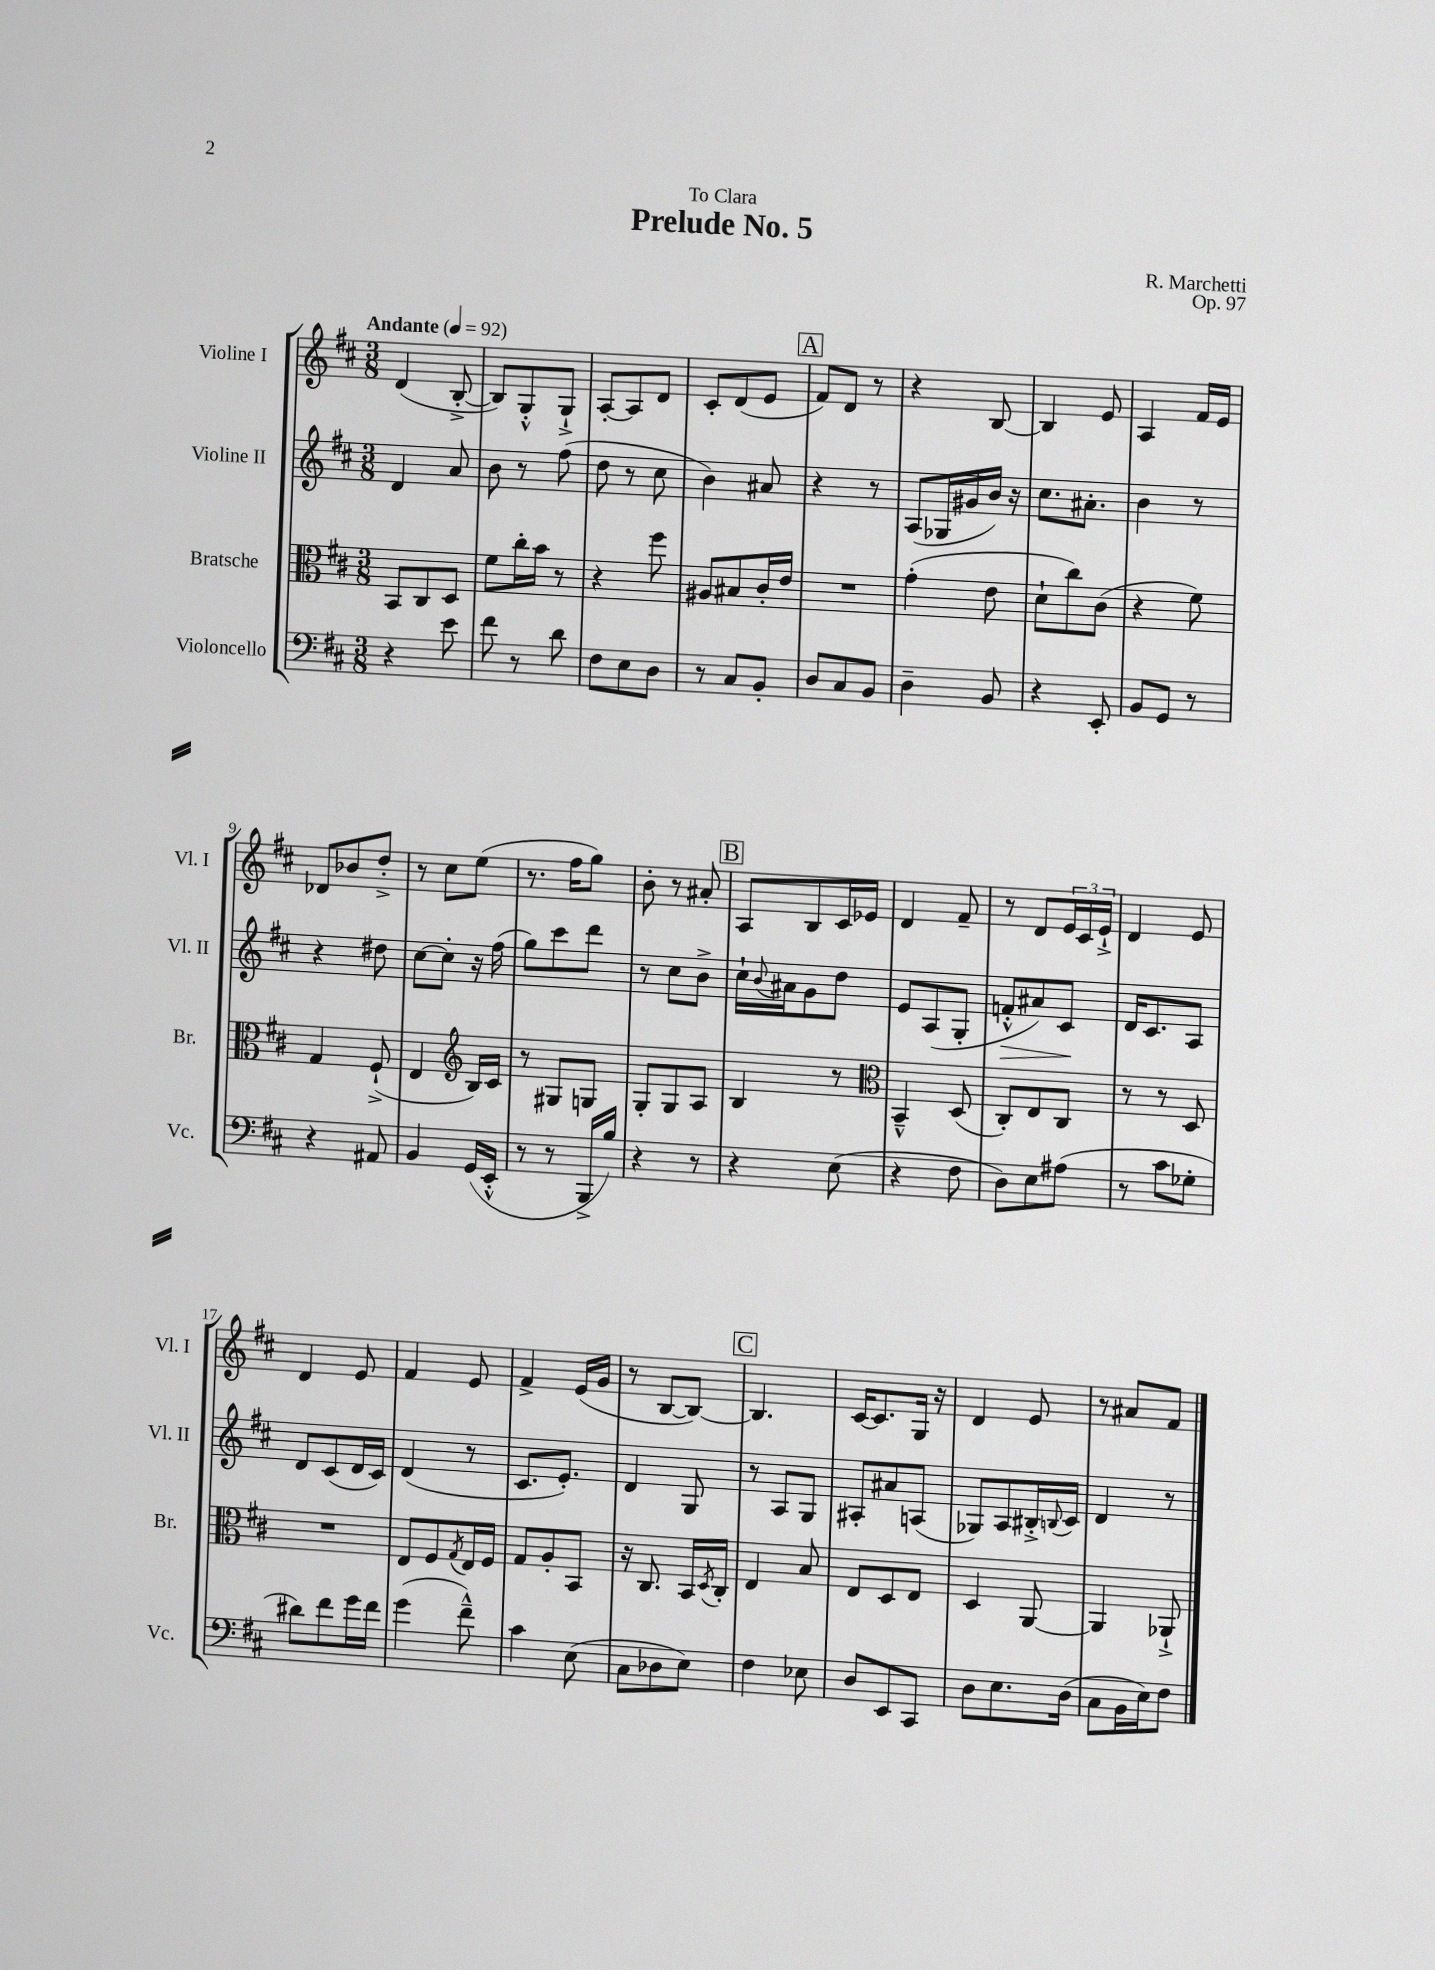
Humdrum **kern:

**kern	**kern	**kern	**dynam	**kern
*part4	*part3	*part2	*part2	*part1
*staff4	*staff3	*staff2	*staff2	*staff1
*I"Violoncello	*I"Bratsche	*I"Violine II	*	*I"Violine I
*I'Vc.	*I'Br.	*I'Vl. II	*	*I'Vl. I
*clefF4	*clefC3	*clefG2	*	*clefG2
*k[f#c#]	*k[f#c#]	*k[f#c#]	*	*k[f#c#]
*M3/8	*M3/8	*M3/8	*	*M3/8
*MM92	*MM92	*MM92	*	*MM92
=1	=1	=1	=1	=1
!	!	!	!	!LO:TX:a:B:t=Andante
4r	8BB/L	4d/	.	(4d/
.	8C#/	.	.	.
8e\	8D/J	8a/	.	[8B'^/
=2	=2	=2	=2	=2
8f#\	8f#\L	8b\	.	8B/L])
8r	16cc#'\L	8r	.	8G'^^/
.	16b\JJ	.	.	.
8d\	8r	(8ff#\	.	8G`^/J
=3	=3	=3	=3	=3
8F#\L	4r	8dd\	.	[8A'/L
8E\	.	8r	.	8A/]
8D\J	8ff#\	8cc#\	.	8d/J
=4	=4	=4	=4	=4
8r	8A#X/L	4b\)	.	8c#'/L
8C#/L	8B#X/	.	.	(8d/
8BB'/J	16c#'/L	8a#X/	.	8e/J
.	16e/JJ	.	.	.
!!LO:REH:place=s1:t=A
=5	=5	=5	=5	=5
8D/L	4.r	4r	.	8f#/L)
8C#/	.	.	.	8d/J
8BB/J	.	8r	.	8r
=6	=6	=6	=6	=6
4D~\	(4g'\	(8A/L	.	4r
.	.	16G-X/L	.	.
.	.	16g#X/	.	.
8BB/	8e\	16b/JJ)	.	[8B/
.	.	16r	.	.
=7	=7	=7	=7	=7
4r	8d`\L	8.cc#\L	.	4B/]
.	8cc#\)	.	.	.
.	.	8.a#X'\J	.	.
8EE'/	(8c#\J	.	.	8e/
=8	=8	=8	=8	=8
8BB/L	4r	4b\	.	4A/
8GG/J	.	.	.	.
8r	8f#\)	8r	.	16f#/LL
.	.	.	.	16e/JJ
!!LO:LB:g=z
=9	=9	=9	=9	=9
4r	4G/	4r	.	8d-X/L
.	.	.	.	8b-X/
8AA#X/	(8F#`^/	8dd#X\	.	8dd'^/J
=10	=10	=10	=10	=10
4BB/	4E/	[8cc#\L	.	8r
.	.	8cc#'\J]	.	8cc#\L
*	*clefG2	*	*	*
(16GG/LL	16B/LL)	16r	.	(8ee\J
16EE'^^/JJ	16c#/JJ	(16ff#\	.	.
=11	=11	=11	=11	=11
8r	8r	8gg\L)	.	8.r
8r	8G#X/L	8ccc#\	.	.
.	.	.	.	16ff#\KL
16BBB^/LL	8Gn/J	8ddd\J	.	8gg\J)
16B/JJ)	.	.	.	.
=12	=12	=12	=12	=12
4r	8G'/L	8r	.	8b'\
.	8G/	8cc#\L	.	8r
8r	8A/J	8b^\J	.	8a#X'/
!!LO:REH:place=s1:t=B
=13	=13	=13	=13	=13
4r	4B/	16cc#`\LL	.	8A/L
.	.	8qqb/	.	.
.	.	16a#X\J	.	.
.	.	8g\	.	8B/
(8E\	8r	8dd\J	.	16c#/L
.	.	.	.	16e-X/JJ
=14	=14	=14	=14	=14
*	*clefC3	*	*	*
4r	4BB~^^/	8e/L	.	4d/
.	.	(8A/	.	.
8F#\	(8D/	8G'/J	.	8f#~/
=15	=15	=15	=15	=15
!	!	!	!LO:HP:b	!
8D\L)	8C#'/L)	8fn'^^/L	>	8r
8E\	8E/	8a#X/)	.	8d/L
(8A#X\J	8C#/J	8c#/J	.	24e/L
.	.	.	.	24c#/
.	.	.	.	24e`^/JJ
.	.	.	]	.
=16	=16	=16	=16	=16
8r	8r	16d/KL	.	4d/
.	.	8.c#/	.	.
8c#\L	8r	.	.	.
8G-X'\J	8D/	8A/J	.	8e/
!!LO:LB:g=z
=17	=17	=17	=17	=17
8d#X\L)	4.r	8d/L	.	4d/
8f#\	.	(8c#/	.	.
16g\L	.	16d/L	.	8e/
16f#\JJ	.	16c#/JJ)	.	.
=18	=18	=18	=18	=18
(4g\	8E/L	(4d/	.	4f#/
.	8F#/	.	.	.
.	8qG/	.	.	.
8f#~^^\)	16E/L	8r	.	8e/
.	16F#/JJ	.	.	.
=19	=19	=19	=19	=19
4c#\	8G/L	8.c#/L	.	4f#^/
.	8A'/	.	.	.
.	.	8.e'/J)	.	.
(8E\	8BB/J	.	.	(16e/LL
.	.	.	.	16g/JJ
=20	=20	=20	=20	=20
8C#\L	16r	4d/	.	8r
.	8.C#/	.	.	.
8D-X\	.	.	.	[8B/L
8E\J)	16BB/LL	8G/	.	8B/J_)
.	8qD/	.	.	.
.	16C#'/JJ	.	.	.
!!LO:REH:place=s1:t=C
=21	=21	=21	=21	=21
4F#\	4E/	8r	.	4.B/]
.	.	8A/L	.	.
8E-X\	8B/	8G/J	.	.
=22	=22	=22	=22	=22
8D/L	8E/L	8A#X'/L	.	[16c#/KL
.	.	.	.	8.c#/]
8EE/	8D/	8a#X/	.	.
8CC#/J	8E/J	(8An/J	.	16G/Jk
.	.	.	.	16r
=23	=23	=23	=23	=23
8D\L	4D/	8G-X/L)	.	4d/
8.E\	.	8A/	.	.
.	[8AA/	16B#X'^/L	.	8e/
.	.	8qqBn/	.	.
(16D\Jk	.	16c#/JJ	.	.
=24	=24	=24	=24	=24
8C#\L	4AA/]	4d/	.	8r
16BB\L	.	.	.	8a#X/L
16E\J)	.	.	.	.
8F#\J	8AA-X`^/	8r	.	8f#/J
==	==	==	==	==
*-	*-	*-	*-	*-
